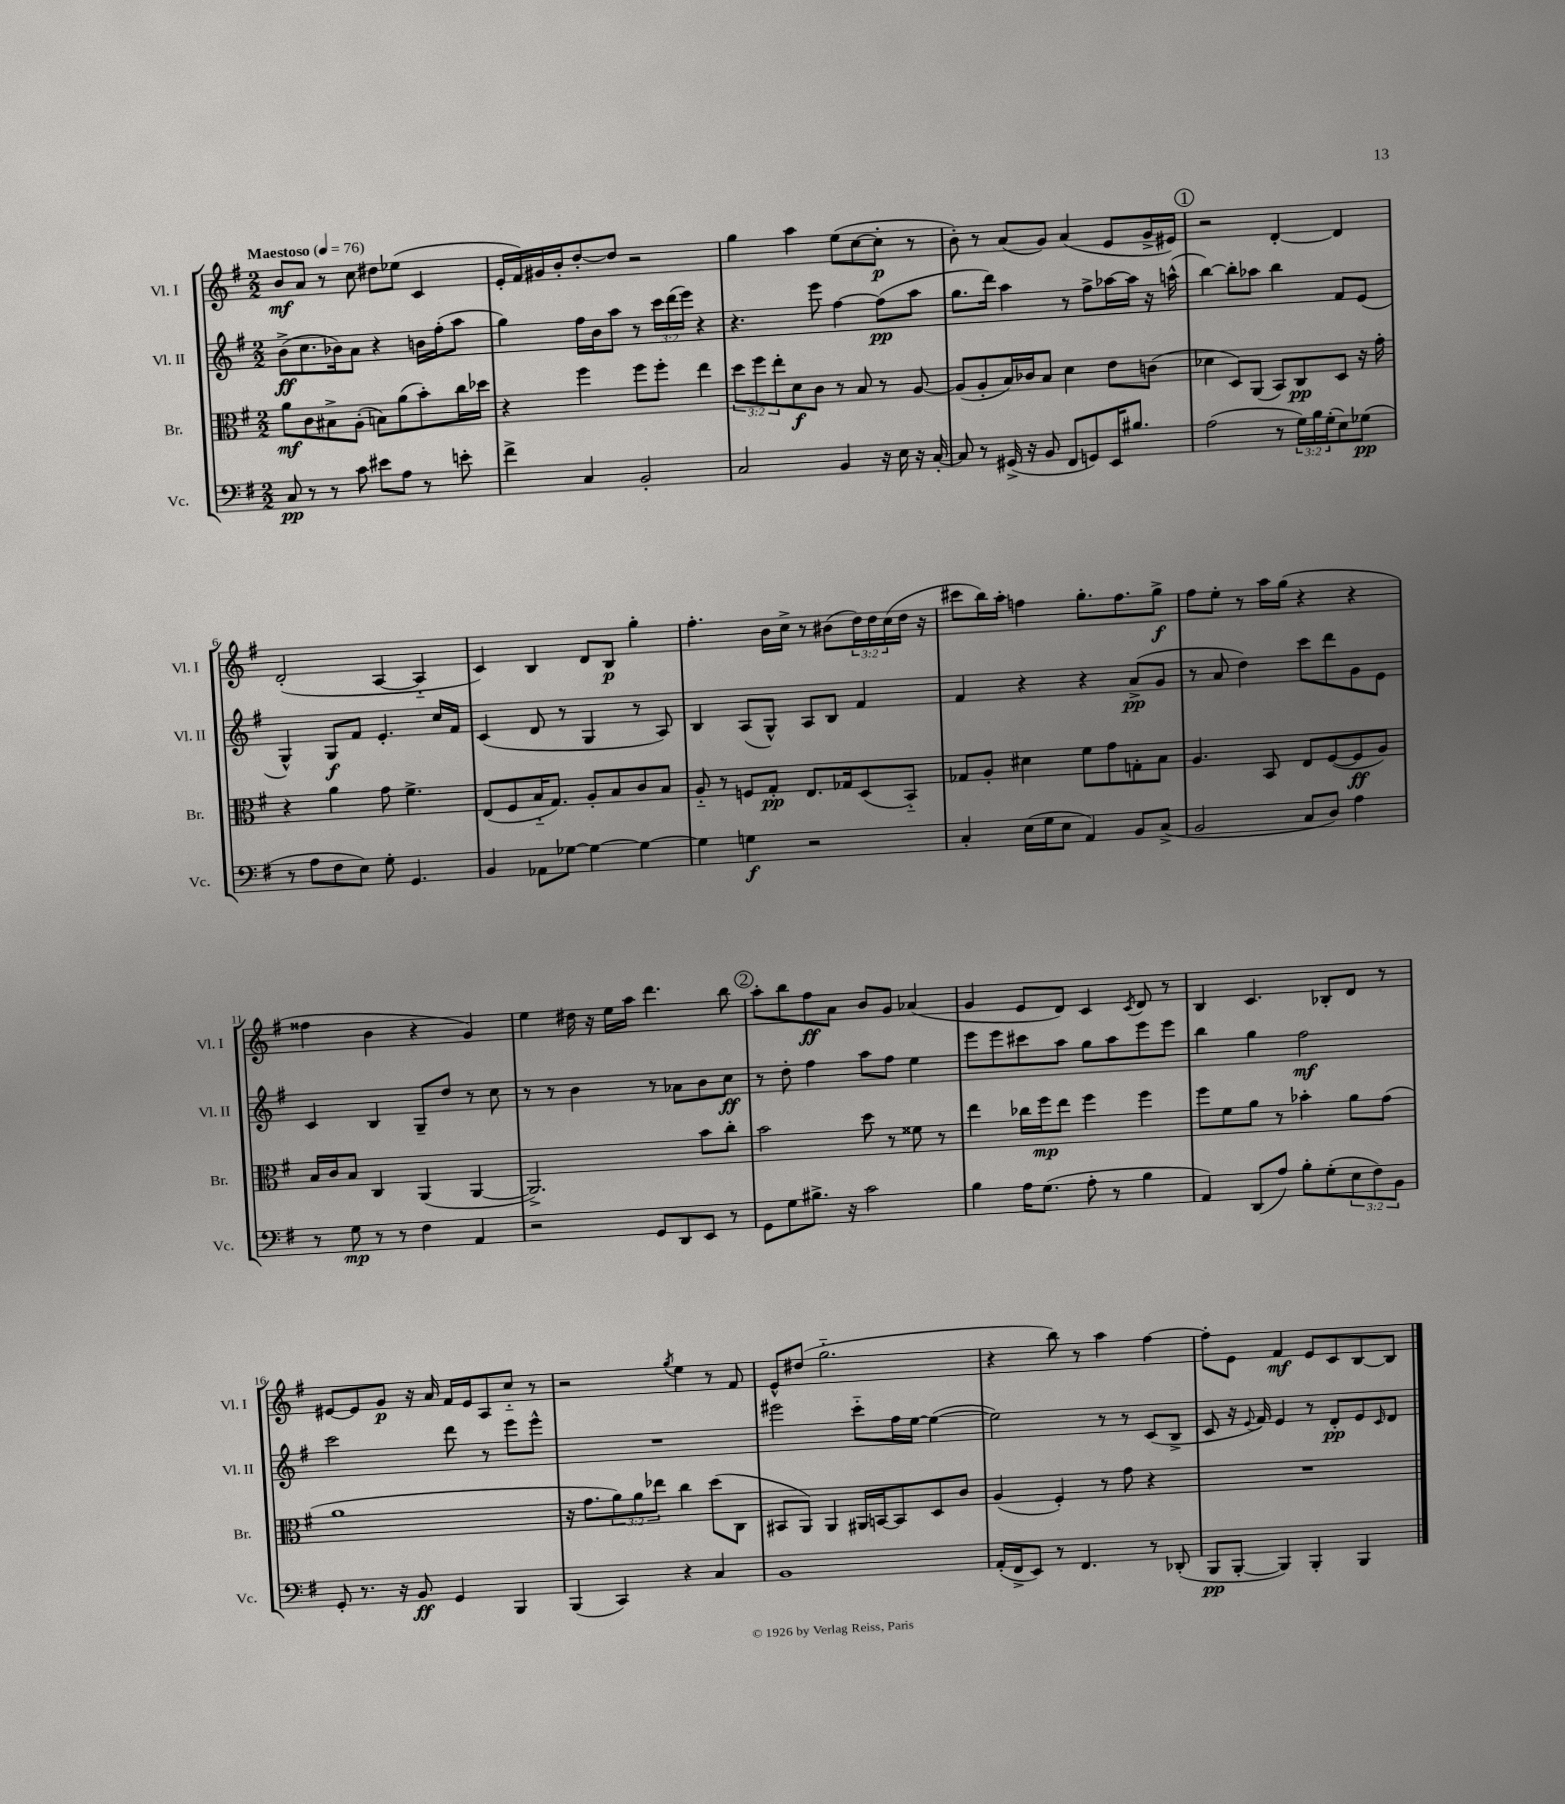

**kern	**kern	**kern	**kern
*staff4	*staff3	*staff2	*staff1
*clefF4	*clefC3	*clefG2	*clefG2
*k[f#]	*k[f#]	*k[f#]	*k[f#]
*M2/2	*M2/2	*M2/2	*M2/2
*MM76	*MM76	*MM76	*MM76
8C	8a	(8b^	8b
8r	8c	8.cc	8a
8r	8B#^	.	8r
.	.	16b-)	.
8c	(8A'	8a	8cc
8e#	8B)	4r	8dd#
8A	(8a	.	(8ee-
8r	8b')	16b	4c
.	.	(16ff#'	.
8e'	16cc	8aa	.
.	16dd-	.	.
=	=	=	=
4f#^	4r	4gg)	16e'
.	.	.	16f#)
.	.	.	16g#
.	.	.	16b'
4C	4ff#	16ff#	[8dd'
.	.	16b	.
.	.	8aa	8dd]
2BB'	8ff#	8r	2r
.	8ff#'	24ccc	.
.	.	(24ddd	.
.	.	24eee)	.
.	4ee	4r	.
=	=	=	=
2C	12dd	4.r	4gg
.	12ff#	.	.
.	12ee'	.	.
.	8d	.	4aa
.	8c	8eee	.
4BB	8r	[4ff#	(8ee
.	8B	.	[8cc
16r	8r	(8ff#]	8cc']
16E	.	.	.
16r	[8A	8aa	8r
[16C'	.	.	.
=	=	=	=
8C]	(8A]	8.gg	8b')
8r	8A'	.	8r
.	.	16ddd)	.
(16GG#^	16B)	4aa	(8a
16r	16c-	.	.
8BB	8B	.	8g)
8FF#	4d	8r	(4a
8GG)	.	8ff#^	.
16EE	8e	[16aa-	8e
8.B#	.	16aa-]	.
.	(8c	16r	16g^
.	.	(16aa^^	16e#)
=	=	=	=
(2A	4d-	[4bb)	2r
.	8D)	8bb']	.
.	(8AA	8aa-	.
8r	8BB)	4bb	[4d'
24G)	8C	.	.
24B	.	.	.
(24G'	.	.	.
8E)	8D	8f#	4d]
(8G-	16r	(8e	.
.	16g'	.	.
=	=	=	=
8r	4r	4G^^)	(2d'
8A	.	.	.
8F#	4a	8G	.
8E)	.	8f#	.
8G'	8g	4.e'	[4A
4.GG	4.f#^	.	.
.	.	.	4A'~]
.	.	16cc	.
.	.	16f#	.
=	=	=	=
4BB	(8E	(4c	4c)
.	8F#	.	.
8AA-	16B'~	8d	4B
.	8.G)	.	.
[8G-	.	8r	.
4G-_	8A'	4G	8d
.	8B	.	8B
4G-_	8c	8r	4gg'
.	8B	8A)	.
=	=	=	=
4G-]	8A'~	4B	4.ff#'
.	8r	.	.
4G	8F	(8A	.
.	8G'	8G^^)	16b
.	.	.	16cc^
2r	8.E	8A	8r
.	.	8B	(8b#
.	16G-	.	.
.	(8D	4f#	24dd)
.	.	.	24dd
.	.	.	(24cc
.	8BB'~)	.	16dd
.	.	.	16r
=	=	=	=
4C'	8G-	4f#	8ccc#
.	8A'	.	16bb)
.	.	.	16aa'
(16E	4d#	4r	4ff
16G	.	.	.
8E	.	.	.
4AA)	8f#	4r	8.gg'
.	8g	.	.
.	.	.	8.ff
8BB	8G'	(8a^	.
(8C^	8B	8g	8gg^
=	=	=	=
2BB	4.A	8r	8ff#
.	.	8a	8ee'
.	.	4dd)	8r
.	8BB	.	16aa
.	.	.	(16gg
8C	8E	8ccc	4r
8D)	([8F#	8ddd	.
4A	8F#]	8g	4r
.	8A)	8e	.
=	=	=	=
8r	16B	4c	4ff##
.	16c	.	.
8G	8B	.	.
8r	4C	4B	4b
8r	.	.	.
4F#	(4AA	8G~	4r
.	.	8dd	.
4AA	[4AA	8r	4g)
.	.	8cc	.
=	=	=	=
2r	2.AA^])	8r	4ee
.	.	8r	.
.	.	4b	16dd#
.	.	.	16r
.	.	.	16ee
.	.	.	16aa
8GG	.	8r	4.ddd
8DD	.	8a-	.
8EE	8b	8b	.
8r	8cc'	8cc	8bb
=	=	=	=
8GG	2b	8r	8aa'
8G	.	8dd'	8bb
8.B#^	.	4ff#	8ff#
.	.	.	8a
16r	.	.	.
2c	8dd	8aa	8b
.	8r	8ff#	8g
.	8f##	4ee	(4a-
.	8r	.	.
=	=	=	=
4B	4ee	8eee	4g
.	.	8eee	.
16A	16cc-	8ccc#	8e
(8.G	16ff#	.	.
.	8ee	8aa	8d)
8A'	4ff#	8gg	4c
8r	.	8aa	.
.	.	.	8qc
4B	4ff#	8eee	8d
.	.	8eee	8r
=	=	=	=
4AA)	8ff#	4bb	4B
.	8f#	.	.
(8DD	8a	4gg	4.c
8A)	8r	.	.
8B'	4b-'	2ff#	.
(8G'	.	.	8B-'
12E	8a	.	8d
12F#)	.	.	.
.	(8g	.	8r
12BB	.	.	.
=	=	=	=
8GG'	1a	2ccc	[8e#
8.r	.	.	8e#]
.	.	.	8g
16r	.	.	.
8BB	.	.	16r
.	.	.	16a
4GG	.	8ddd	16f#
.	.	.	16e#
.	.	8r	8A
4BBB	.	8eee	8cc'~
.	.	8eee^^	8r
=	=	=	=
(4BBB	16r	1r	2r
.	8.g	.	.
4CC)	12a)	.	.
.	12a	.	.
.	12ee-	.	.
.	.	.	8qgg
4r	4cc	.	4ee
4C	(8dd	.	8r
.	8C	.	8f#
=	=	=	=
1BB	8BB#	2eee#	8e^^
.	8AA)	.	(8dd#
.	4AA	.	2.gg'~
.	16AA#	8ccc'~	.
.	[16BB	.	.
.	8BB]	16ff#	.
.	.	[16ee	.
.	8D	(4ee_	.
.	8c	.	.
=	=	=	=
(16AA'	(4A	2ee])	4r
16FF#^	.	.	.
8EE)	.	.	.
8r	4F#')	.	8bb)
4.FF#	.	.	8r
.	8r	8r	4aa
.	8g	8r	.
8r	4r	(8c	[4ff#
(8DD-'	.	8B^	.
=	=	=	=
8BBB	1r	8c	8ff#']
[8BBB'	.	16r	8e
.	.	8qqe	.
.	.	16f#)	.
4BBB])	.	4e	4f#
4BBB'	.	8r	8e
.	.	8d'	8c
4BBB	.	8e	[8B
.	.	16qqc	.
.	.	8d	8B]
==	==	==	==
*-	*-	*-	*-
